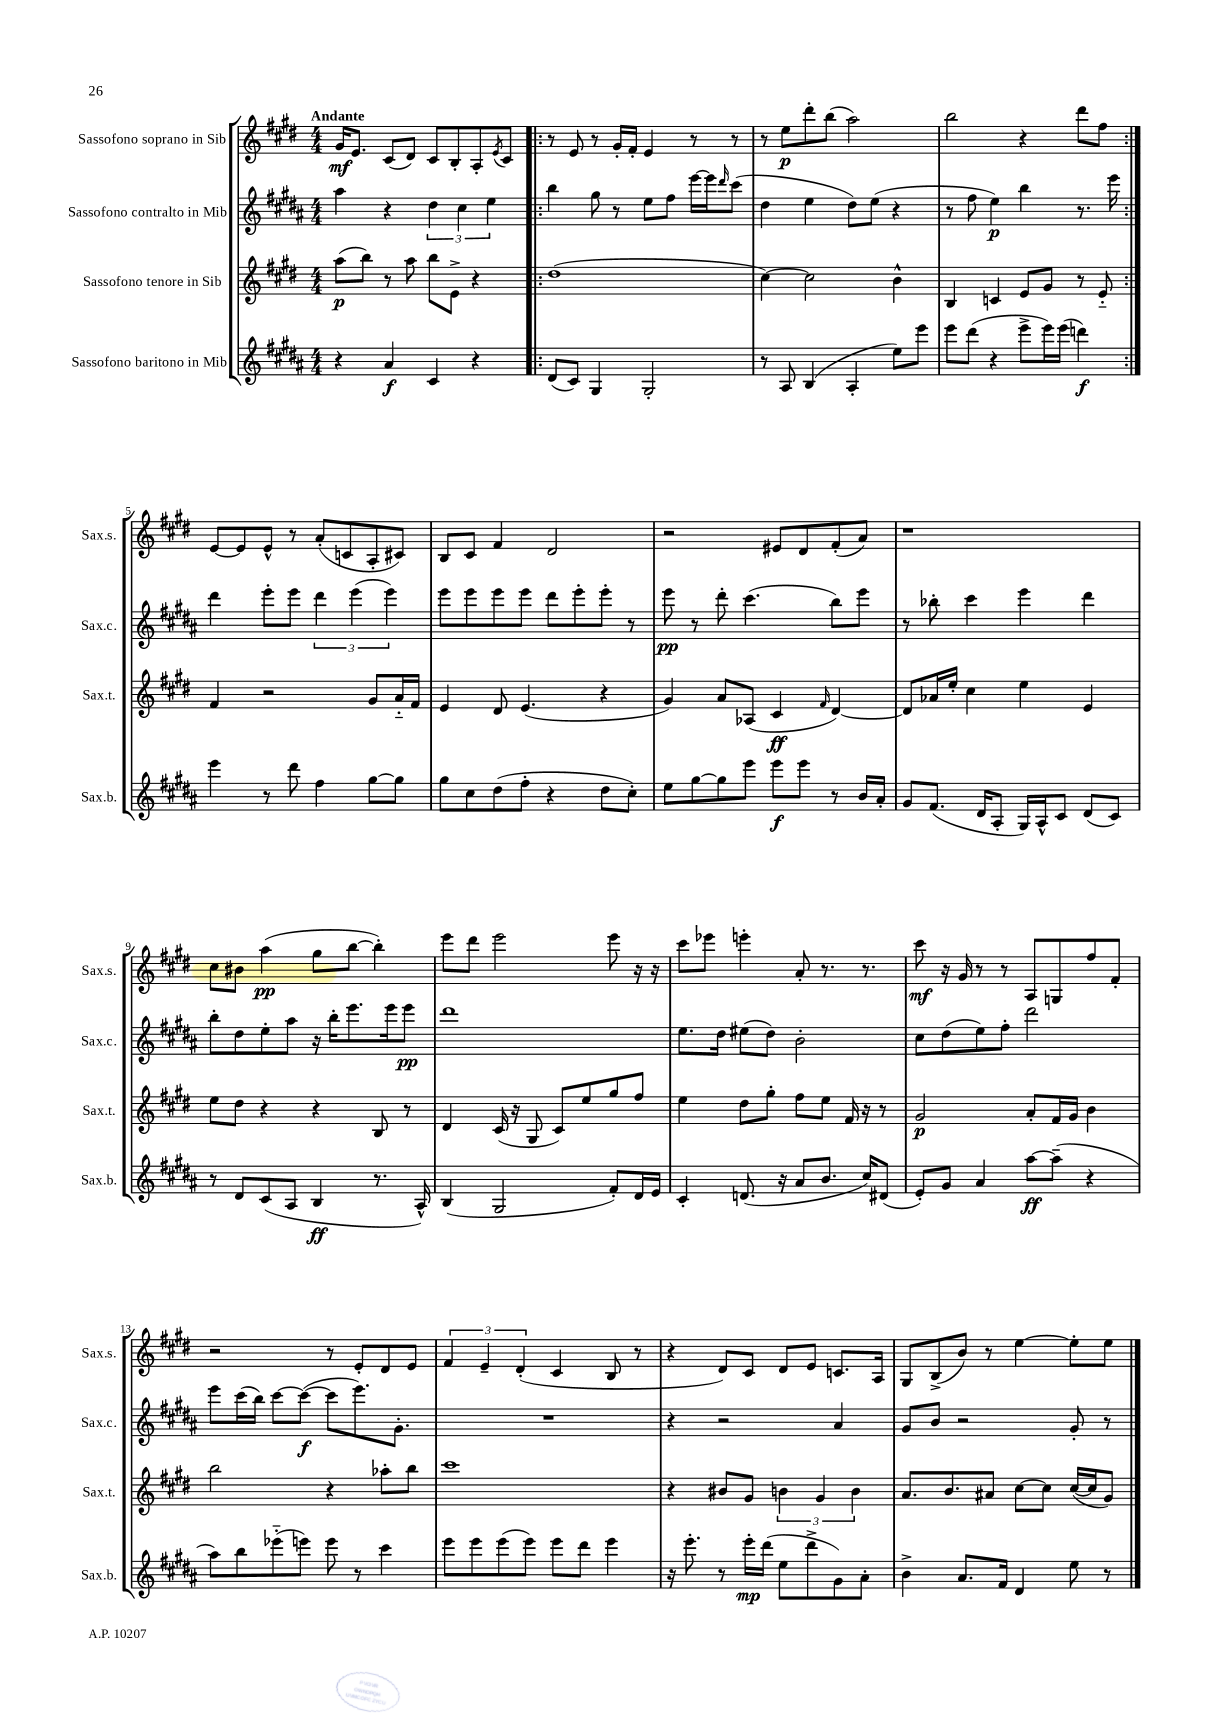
<<
\new StaffGroup <<
\new Staff = "s0" \with { instrumentName = "Sassofono soprano in Sib" shortInstrumentName = "Sax.s." } {
    \clef treble \key e \major \numericTimeSignature \time 4/4 \tempo "Andante"
    gis'16\mf e'8. cis'8( dis'8) cis'8 b8-. a8-. \acciaccatura { e'8 } cis'8 |
    \repeat volta 2 { r8 e'8 r8 gis'16-. fis'16-. e'4 r8 r8 |
    r8 e''8\p dis'''8-. b''8( a''2) |
    b''2 r4 dis'''8 fis''8 | }
    e'8~ e'8 e'8-^ r8 a'8-.( c'8 a8-. cis'8) |
    b8 cis'8 fis'4 dis'2 |
    r2 eis'8 dis'8 fis'8-.( a'8) |
    r1 |
    cis''8 bis'8 a''4\pp( gis''8 b''8~ b''4-.) |
    e'''8 dis'''8 e'''2 e'''8 r16 r16 |
    cis'''8 ees'''8 e'''4-. a'8-. r8. r8. |
    cis'''8\mf r16 gis'16 r8 r8 a8 g8 fis''8 fis'8-. |
    r2 r8 e'8-. dis'8 e'8 |
    \tuplet 3/2 { fis'4 e'4-- dis'4-.( } cis'4 b8 r8 |
    r4 dis'8) cis'8 dis'8 e'8 c'8. a16 |
    gis8 b8->( b'8) r8 e''4~ e''8-. e''8 \bar "|." |
}
\new Staff = "s1" \with { instrumentName = "Sassofono contralto in Mib" shortInstrumentName = "Sax.c." } {
    \clef treble \key b \major \numericTimeSignature \time 4/4
    ais''4 r4 \tuplet 3/2 { dis''4 cis''4 e''4 } |
    \repeat volta 2 { b''4 gis''8 r8 e''8 fis''8 e'''16~ e'''16 \grace { dis'''16 } cis'''8( |
    dis''4 e''4 dis''8) e''8( r4 |
    r8 fis''8 e''4\p) b''4 r8. e'''16 | }
    dis'''4 e'''8-. e'''8 \tuplet 3/2 { dis'''4 e'''4( e'''4) } |
    e'''8 e'''8 e'''8 e'''8 dis'''8 e'''8-. e'''8-. r8 |
    e'''8\pp r8 dis'''8-. cis'''4.( b''8) e'''8 |
    r8 bes''8-. cis'''4 e'''4 dis'''4 |
    b''8-. dis''8 e''8-. ais''8 r16 b''16-. e'''8. e'''16 e'''8\pp |
    dis'''1 |
    e''8. dis''16 eis''8( dis''8) b'2-. |
    cis''8 dis''8( e''8) fis''8-. dis'''2 |
    e'''8 cis'''16( b''16) cis'''8~ cis'''8~\f( cis'''8 e'''8.) gis'8.-. |
    R1 |
    r4 r2 ais'4 |
    gis'8 b'8 r2 gis'8-. r8 \bar "|." |
}
\new Staff = "s2" \with { instrumentName = "Sassofono tenore in Sib" shortInstrumentName = "Sax.t." } {
    \clef treble \key e \major \numericTimeSignature \time 4/4
    a''8\p( b''8) r8 a''8 b''8 e'8-> r4 |
    \repeat volta 2 { dis''1( |
    cis''4~) cis''2 b'4-^ |
    b4 c'4 e'8 gis'8 r8 e'8-_ | }
    fis'4 r2 gis'8 a'16-_ fis'16 |
    e'4 dis'8 e'4.( r4 |
    gis'4) a'8 aes8( cis'4\ff \grace { fis'16 } dis'4~) |
    dis'8 aes'16 e''16-. cis''4 e''4 e'4 |
    e''8 dis''8 r4 r4 b8 r8 |
    dis'4 cis'16( r16 gis8 cis'8) e''8 gis''8 fis''8 |
    e''4 dis''8 gis''8-. fis''8 e''8 fis'16 r16 r8 |
    gis'2\p a'8-. fis'16 gis'16 b'4 |
    b''2 r4 aes''8-. b''8 |
    cis'''1 |
    r4 bis'8 gis'8 \tuplet 3/2 { b'4 gis'4 b'4 } |
    a'8. b'8. ais'8 cis''8~ cis''8 cis''16~( cis''16 gis'8) \bar "|." |
}
\new Staff = "s3" \with { instrumentName = "Sassofono baritono in Mib" shortInstrumentName = "Sax.b." } {
    \clef treble \key b \major \numericTimeSignature \time 4/4
    r4 ais'4\f cis'4 r4 |
    \repeat volta 2 { dis'8( cis'8) gis4 gis2-. |
    r8 ais8 b4( ais4-. e''8) e'''8 |
    e'''8 dis'''8( r4 e'''8-> e'''16) e'''16( d'''4\f) | }
    e'''4 r8 dis'''8 fis''4 gis''8~ gis''8 |
    gis''8 cis''8 dis''8( fis''8-. r4 dis''8 cis''8-.) |
    e''8 gis''8~ gis''8 e'''8 e'''8\f e'''8 r8 b'16 ais'16-. |
    gis'8 fis'8.( dis'16 ais8-. gis16) ais16-^ cis'8 dis'8( cis'8) |
    r8 dis'8 cis'8( ais8 b4\ff r8. ais16-^) |
    b4( gis2 fis'8-.) dis'16 e'16 |
    cis'4-. d'8.( r16 ais'8 b'8. cis''16) dis'8( |
    e'8-.) gis'8 ais'4 ais''8~\ff ais''8--( r4 |
    ais''8) b''8 ees'''8-_( e'''8) e'''8 r8 cis'''4 |
    e'''8 e'''8 e'''8( e'''8) e'''8 dis'''8 e'''4 |
    r16 e'''8.-. r8 e'''16-.\mp dis'''16( e''8 dis'''8-> gis'8) ais'8-. |
    b'4-> ais'8. fis'16 dis'4 e''8 r8 \bar "|." |
}
>>
>>
